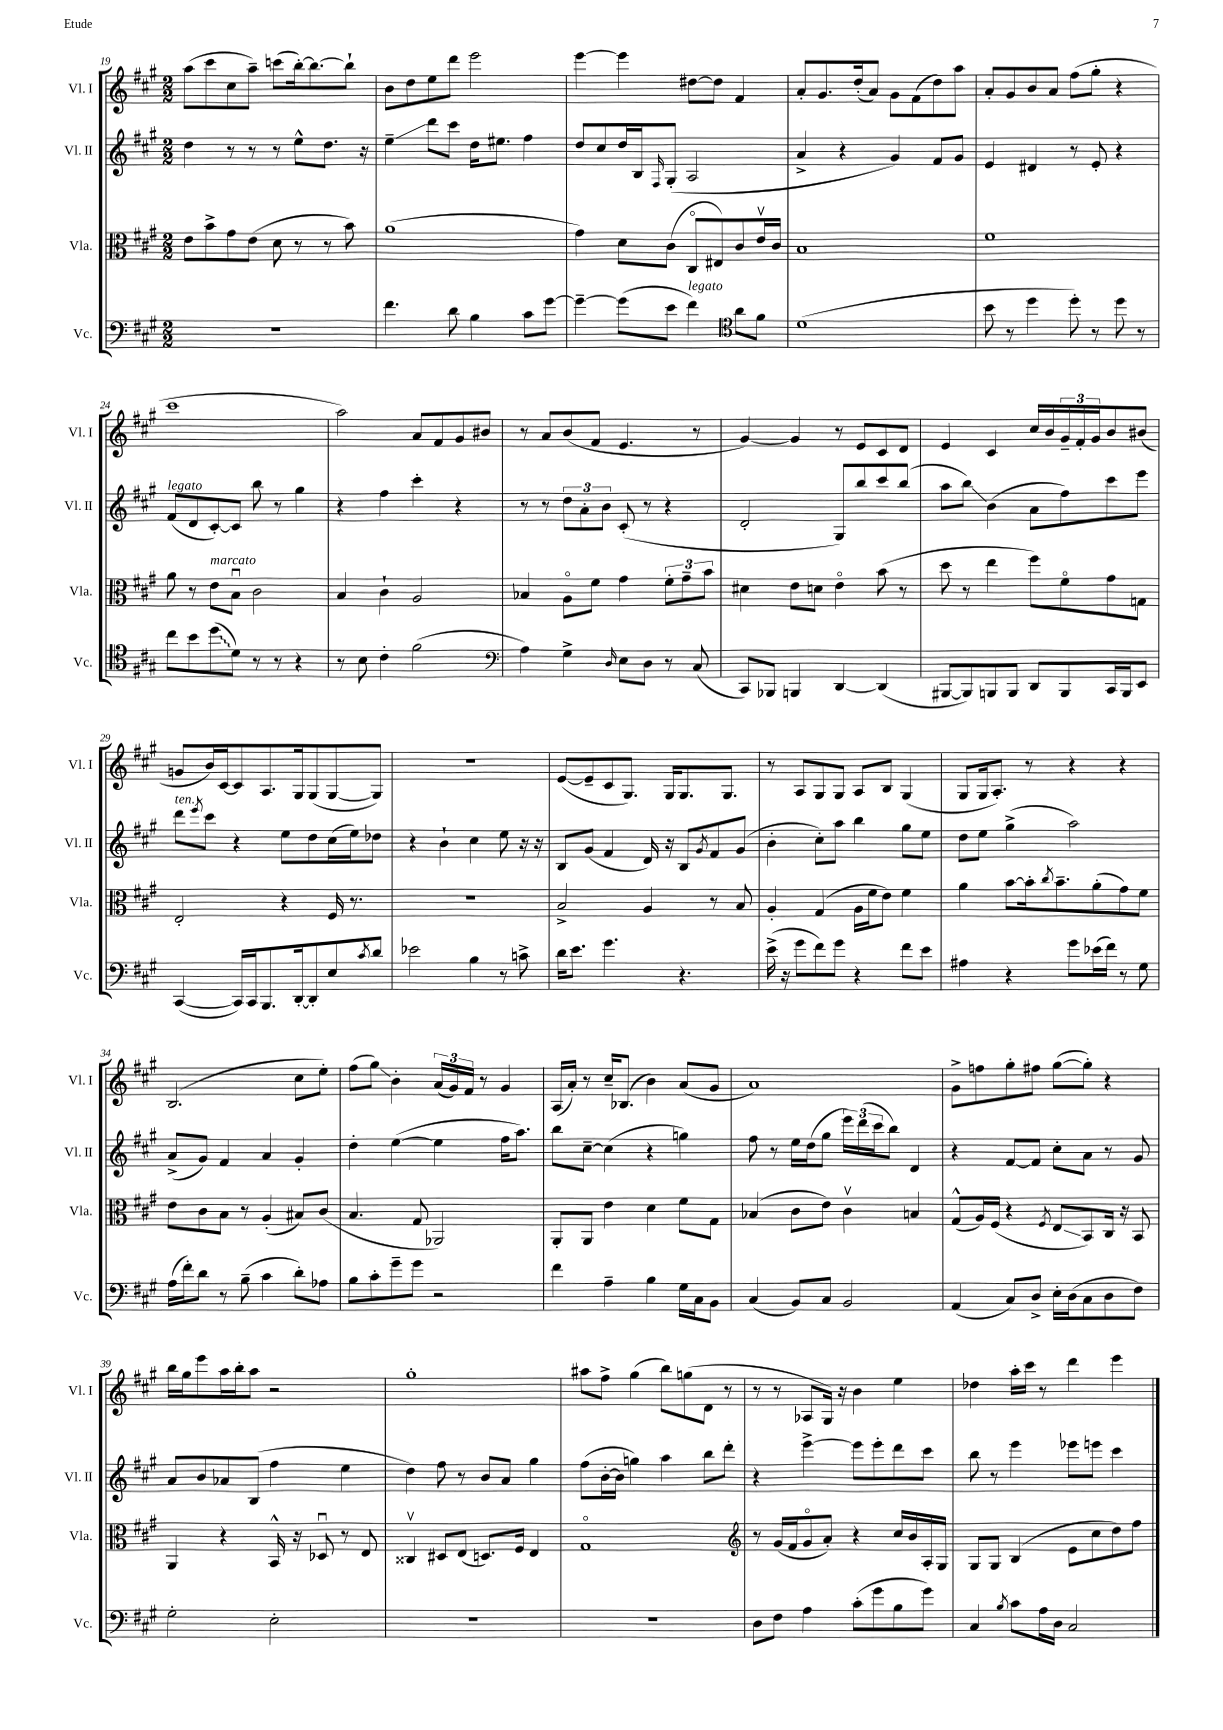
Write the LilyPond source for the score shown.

<<
\new StaffGroup <<
\new Staff = "s0" \with { instrumentName = "Vl. I" shortInstrumentName = "Vl. I" } {
    \clef treble \key a \major \numericTimeSignature \time 2/2
    a''8( cis'''8 cis''8 a''8--) c'''8( b''16~-.) b''8.~ b''8-! |
    b'8 d''8 e''8 d'''8 e'''2 |
    e'''4~ e'''4 dis''8~ dis''8 fis'4 |
    a'8-. gis'8. d''16-.( a'8) gis'8 fis'8( d''8) a''8 |
    a'8-. gis'8 b'8 a'8 fis''8( gis''8-. r4 |
    cis'''1 |
    a''2) a'8 fis'8 gis'8 bis'8 |
    r8 a'8 b'8( fis'8 e'4. r8 |
    gis'4~) gis'4 r8 e'8 cis'8 d'8 |
    e'4 cis'4 cis''16 b'16 \tuplet 3/2 { gis'16-- fis'16-. gis'16 } b'8 bis'8( |
    g'8 b'16) cis'16~ cis'8 a8. gis16 gis8( gis8~ gis8) |
    R1 |
    e'8~( e'8-- cis'8 gis8.) gis16 gis8. gis8. |
    r8 a8 gis8 gis8 a8 b8 gis4( |
    gis8 gis16 a8.-.) r8 r4 r4 |
    b2.( cis''8 e''8-.) |
    fis''8( gis''8\glissando) b'4-. \tuplet 3/2 { a'16( gis'16) fis'16 } r8 gis'4 |
    a16( a'16-.) r8 cis''16-- bes8.( b'4) a'8( gis'8 |
    a'1) |
    gis'8-> f''8 gis''8-. fis''8 gis''8~( gis''8-.) r4 |
    b''16 gis''16 e'''8 a''16 b''16-. a''8 r2 |
    gis''1-. |
    ais''8 fis''8-> gis''4( b''8) g''8( d'8 r8 |
    r8 r8 aes8 gis16) r16 b'4 e''4 |
    des''4 a''16-. cis'''16 r8 d'''4 e'''4 \bar "|." |
}
\new Staff = "s1" \with { instrumentName = "Vl. II" shortInstrumentName = "Vl. II" } {
    \clef treble \key a \major \numericTimeSignature \time 2/2
    d''4 r8 r8 r8 e''8-^ d''8. r16 |
    e''4--\glissando d'''8 cis'''8 d''16 eis''8. fis''4 |
    d''8 cis''8 d''16 b16 \grace { fis16 } gis8-.( a2 |
    a'4-> r4 gis'4) fis'8 gis'8 |
    e'4 dis'4 r8 e'8-. r4 |
    fis'8^\markup { \italic "legato" }( d'8 cis'8~-.) cis'8 b''8 r8 gis''4 |
    r4 fis''4 cis'''4-. r4 |
    r8 r8 \tuplet 3/2 { d''8 a'8-. b'8 } cis'8-.( r8 r4 |
    d'2-. gis8) b''8 cis'''8 b''8( |
    a''8 b''8\glissando) b'4( a'8 fis''8) cis'''8 e'''8 |
    d'''8^\markup { \italic "ten." } \acciaccatura { e'''8 } cis'''8 r4 e''8 d''8 cis''16( e''16) des''8 |
    r4 b'4-! cis''4 e''8 r16 r16 |
    b8 gis'8( fis'4 d'16) r16 b8 \acciaccatura { gis'8 } fis'8 gis'8( |
    b'4-. cis''8-.) a''8 b''4 gis''8 e''8 |
    d''8 e''8 gis''4->( a''2) |
    a'8->( gis'8) fis'4 a'4 gis'4-. |
    d''4-. e''4~( e''4 fis''16 a''8.) |
    b''8 cis''8~-- cis''4( r4 g''4) |
    fis''8 r8 e''16 d''16( gis''8 \tuplet 3/2 { e'''16) d'''16( cis'''16 } b''8) d'4 |
    r4 fis'8~ fis'8 cis''8-. a'8 r8 gis'8 |
    a'8 b'8 aes'8 b8( fis''4 e''4 |
    d''4) fis''8 r8 b'8 a'8 gis''4 |
    fis''8( b'16~-. b'16 g''4) a''4 b''8 d'''8-. |
    r4 e'''4~-> e'''8 e'''8-. d'''8 cis'''8 |
    b''8 r8 e'''4 ees'''8 e'''8 cis'''4 \bar "|." |
}
\new Staff = "s2" \with { instrumentName = "Vla." shortInstrumentName = "Vla." } {
    \clef alto \key a \major \numericTimeSignature \time 2/2
    e'8 b'8-> gis'8 e'8( d'8 r8 r8 b'8) |
    a'1( |
    gis'4) d'8 cis'8( cis8\flageolet eis8) cis'8 e'16\upbow cis'16 |
    b1 |
    fis'1 |
    a'8 r8 e'8^\markup { \italic "marcato" } b8\downbow cis'2 |
    b4 cis'4-! a2 |
    bes4 a8\flageolet fis'8 gis'4 \tuplet 3/2 { fis'8-. gis'8-- b'8 } |
    dis'4 e'8 d'8 e'4\flageolet b'8( r8 |
    d''8 r8 e''4 fis''8) fis'8\flageolet gis'8 g8 |
    e2-. r4 fis16 r8. |
    R1 |
    b2-> a4 r8 b8 |
    a4-. gis4( a16 fis'16 e'8) fis'4 |
    a'4 b'8~ b'16-. \acciaccatura { cis''8 } b'8.-- a'8-.( gis'8) fis'8 |
    e'8 cis'8 b8 r8 a4-.( bis8) cis'8( |
    b4. gis8 aes,2) |
    a,8-. a,8 e'4 d'4 fis'8 gis8 |
    bes4( cis'8 e'8) cis'4\upbow b4 |
    gis8-^( a16) fis16( r4 \acciaccatura { fis8 } e8\glissando b,8) cis16 r16 b,8 |
    a,4 r4 b,16-^ r16 des8\downbow r8 e8 |
    cisis4\upbow dis8 e8( d8.) fis16 e4 |
    gis1\flageolet |
    \clef treble r8 gis'16( fis'16 gis'8\flageolet a'8-.) r4 cis''16 b'16 a16-. gis16 |
    gis8 gis8 b4( e'8 cis''8 d''8) fis''8 \bar "|." |
}
\new Staff = "s3" \with { instrumentName = "Vc." shortInstrumentName = "Vc." } {
    \clef bass \key a \major \numericTimeSignature \time 2/2
    R1 |
    fis'4. d'8 b4 cis'8 gis'8~ |
    gis'4~-- gis'8( e'8 fis'4^\markup { \italic "legato" }) \clef tenor a'8 fis'8 |
    d'1( |
    b'8 r8 d''4 d''8-.) r8 d''8 r8 |
    cis''8 b'8 \once \override Glissando.style = #'zigzag d''8\glissando( d'8) r8 r8 r4 |
    r8 b8 cis'4-. fis'2( |
    \clef bass a4) gis4-> \grace { d16 } e8 d8 r8 cis8( |
    cis,8) bes,,8 b,,4 d,4~ d,4( |
    bis,,8~ bis,,8) b,,8 b,,8 d,8 b,,8 cis,16 b,,16 e,8 |
    cis,4~( cis,16) cis,16 b,,8. d,16~-. d,8-. e8 \acciaccatura { cis'8 } d'8 |
    ees'2 b4 r8 c'8-> |
    d'16 e'8. gis'4. r4. |
    e'16->( r16 gis'8 fis'8) gis'8 r4 fis'8 e'8 |
    ais4 r4 gis'8 ees'16( fis'16) r8 gis8 |
    a16( fis'16-.) d'8 r8 b8--( cis'4 d'8-.) aes8 |
    b8 cis'8-. gis'8-- gis'8 r2 |
    fis'4 a4-- b4 gis16 cis16 b,8 |
    cis4( b,8) cis8 b,2 |
    a,4( cis8) d8-> e16-. d16( cis8 d8 fis8) |
    gis2-. e2-. |
    R1 |
    R1 |
    d8 fis8 a4 cis'8-.( gis'8 b8 gis'8) |
    cis4 \acciaccatura { b8 } cis'8 a16 d16 cis2 \bar "|." |
}
>>
>>
\layout { \context { \Score currentBarNumber = #19 } }
